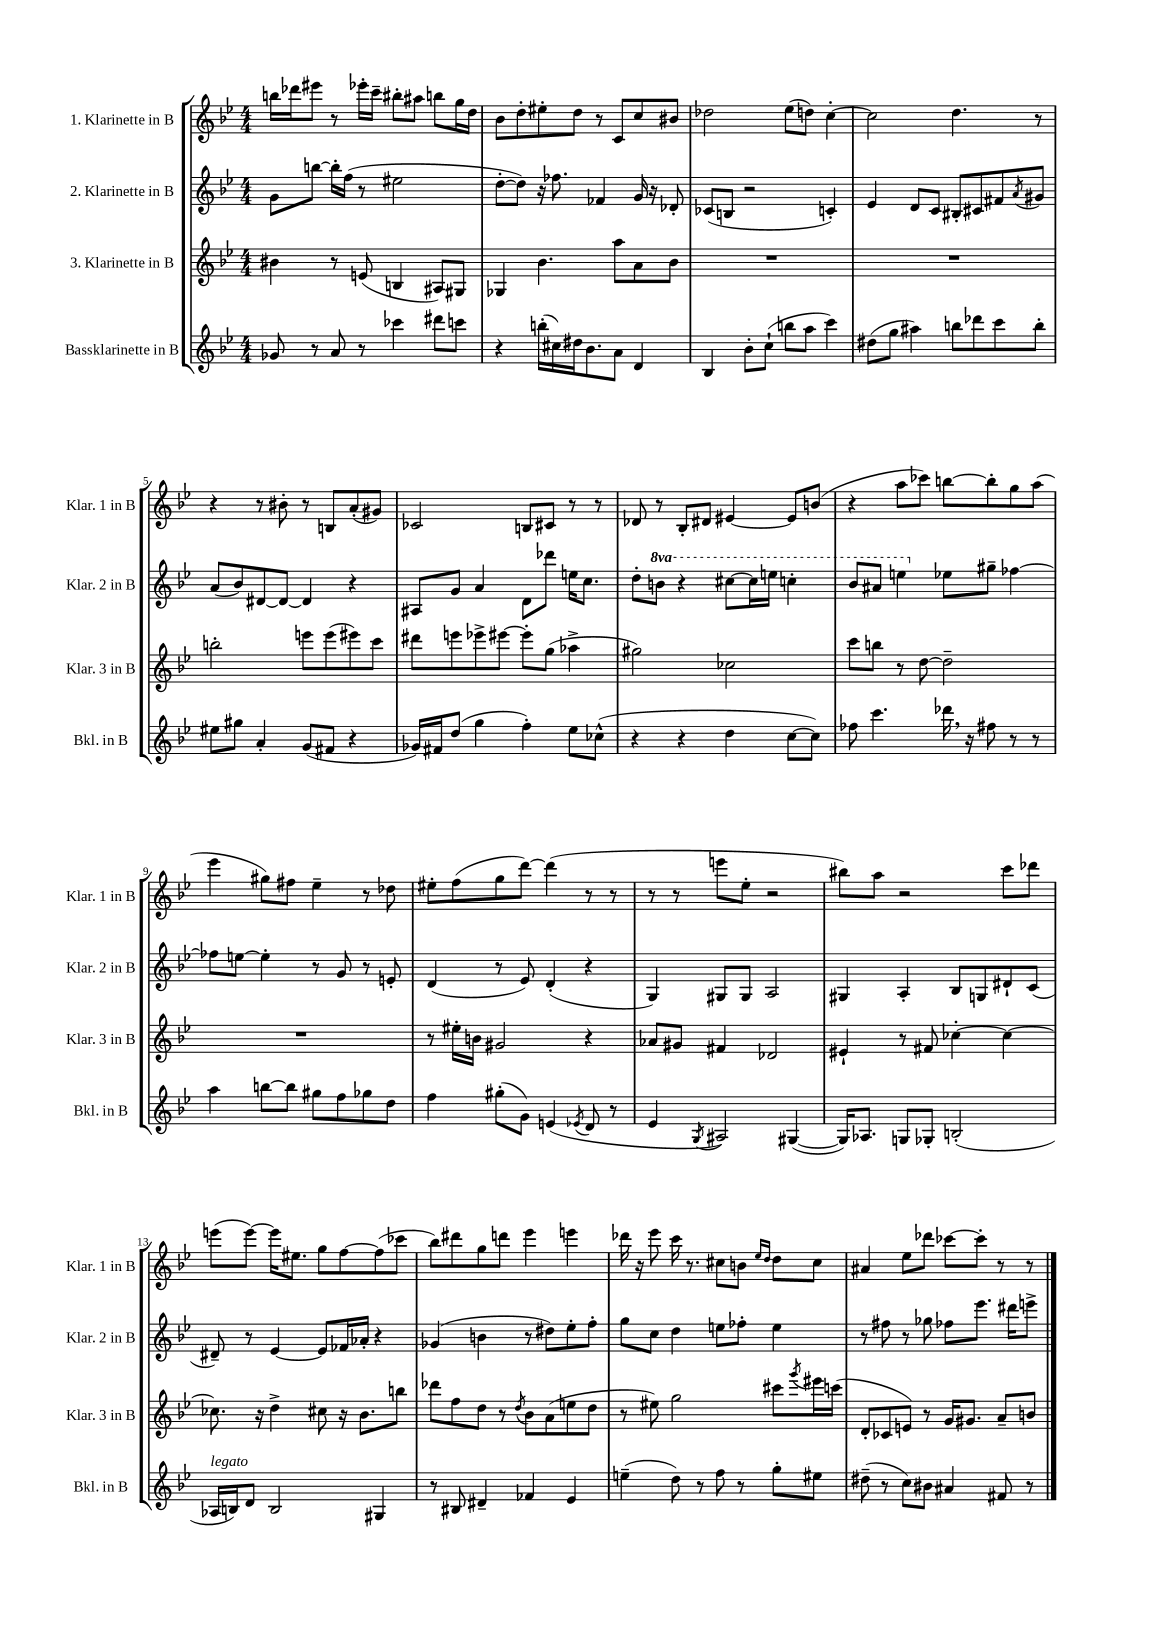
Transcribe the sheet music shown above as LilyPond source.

<<
\new StaffGroup <<
\new Staff = "s0" \with { instrumentName = "1. Klarinette in B" shortInstrumentName = "Klar. 1 in B" } {
    \clef treble \key bes \major \numericTimeSignature \time 4/4
    b''16 des'''16 eis'''8 r8 ees'''16-. c'''16-- bis''8-. ais''8 b''8 g''16 d''16 |
    bes'8 d''8-. eis''8-. d''8 r8 c'8 c''8 bis'8 |
    des''2 ees''8( d''8) c''4~-. |
    c''2 d''4. r8 |
    r4 r8 bis'8-. r8 b8 a'8-.( gis'8) |
    ces'2 b8 cis'8 r8 r8 |
    des'8 r8 bes8-. dis'8 eis'4~ eis'8 b'8( |
    r4 a''8 ces'''8) b''8~ b''8-. g''8 a''8( |
    ees'''4 gis''8) fis''8 ees''4-- r8 des''8 |
    eis''8-. f''8( g''8 d'''8~) d'''4( r8 r8 |
    r8 r8 e'''8 ees''8-. r2 |
    bis''8) a''8 r2 c'''8 des'''8 |
    e'''8( e'''8~) e'''16 eis''8. g''8 f''8~ f''8( ces'''8 |
    bes''8) dis'''8 g''8 d'''8 ees'''4 e'''4 |
    des'''16 r16 ees'''8 c'''16 r8. cis''8 b'8 \grace { ees''16 d''16 } d''8 cis''8 |
    ais'4 ees''8 des'''8 ces'''8~ ces'''8-. r8 r8 \bar "|." |
}
\new Staff = "s1" \with { instrumentName = "2. Klarinette in B" shortInstrumentName = "Klar. 2 in B" } {
    \clef treble \key bes \major \numericTimeSignature \time 4/4 \set Staff.ottavationMarkups = #ottavation-simple-ordinals
    g'8 b''8~ b''16-. f''16( r8 eis''2 |
    d''8~-. d''8) r16 fes''8. fes'4 g'16 r16 des'8-. |
    ces'8( b8 r2 c'4-.) |
    ees'4 d'8 c'8 bis8-. cis'8 fis'8 \acciaccatura { a'8 } gis'8 |
    a'8( bes'8) dis'8~ dis'8~ dis'4 r4 |
    ais8 g'8 a'4 d'8 des'''8 e''16 c''8. |
    d''8-. \ottava #1 b''8 r4 cis'''8~ cis'''16 e'''16 c'''4-. |
    bes''8 ais''8 e'''4 \ottava #0 ees''!8 gis''8-- fes''4~ |
    fes''8 e''8~ e''4-. r8 g'8 r8 e'8-. |
    d'4( r8 ees'8) d'4-.( r4 |
    g4) gis8 gis8 a2 |
    gis4 a4-. bes8 g8 dis'8-! c'8( |
    dis'8--) r8 ees'4~ ees'8 fes'16 aes'16-. r4 |
    ges'4( b'4 r8 dis''8) ees''8-. f''8-. |
    g''8 c''8 d''4 e''8 fes''8-. e''4 |
    r8 fis''8 r8 ges''8 fes''8 ees'''8. dis'''16 e'''8-> \bar "|." |
}
\new Staff = "s2" \with { instrumentName = "3. Klarinette in B" shortInstrumentName = "Klar. 3 in B" } {
    \clef treble \key bes \major \numericTimeSignature \time 4/4
    bis'4 r8 e'8( b4 ais8) gis8 |
    ges4 bes'4. a''8 a'8 bes'8 |
    R1 |
    R1 |
    b''2-. e'''8 e'''8( eis'''8) c'''8 |
    dis'''8 e'''8 ees'''8-> eis'''8~ eis'''8-. g''8( aes''4-> |
    gis''2) ces''2 |
    c'''8 b''8 r8 d''8~ d''2-- |
    R1 |
    r8 eis''16-. b'16 gis'2 r4 |
    aes'8 gis'8 fis'4 des'2 |
    eis'4-! r8 fis'8 ces''4~-. ces''4~ |
    ces''8. r16 d''4-> cis''8 r16 bes'8. b''8 |
    des'''8 f''8 d''8 r8 \acciaccatura { d''8 } bes'8 a'8( e''8 d''8 |
    r8 eis''8) g''2 cis'''8 \acciaccatura { g'''8 } eis'''16 c'''16( |
    d'8-. ces'8 e'8) r8 g'16 gis'8. a'8-- b'8 \bar "|." |
}
\new Staff = "s3" \with { instrumentName = "Bassklarinette in B" shortInstrumentName = "Bkl. in B" } {
    \clef treble \key bes \major \numericTimeSignature \time 4/4
    ges'8 r8 a'8 r8 ces'''4 dis'''8 c'''8 |
    r4 b''16-.( cis''16) dis''16 bes'8. a'8 d'4 |
    bes4 bes'8-. c''8-!( b''8 a''8 c'''4) |
    dis''8( g''8 ais''4) b''8 des'''8 c'''8 b''8-. |
    eis''8 gis''8 a'4-. g'8( fis'8 r4 |
    ges'16) fis'16 d''8( g''4 f''4-.) ees''8 ces''8-^( |
    r4 r4 d''4 c''8~ c''8) |
    fes''8 c'''4. des'''16 \breathe r16 fis''8 r8 r8 |
    a''4 b''8~ b''8 gis''8 f''8 ges''8 d''8 |
    f''4 gis''8-.( g'8) e'4( \acciaccatura { ees'8 } d'8 r8 |
    ees'4 \acciaccatura { g8 } ais2) gis4~( |
    gis16) aes8. g8 ges8-. b2-.( |
    aes16^\markup { \italic "legato" } b16) d'8 b2 gis4 |
    r8 bis8 dis'4-- fes'4 ees'4 |
    e''4--( d''8) r8 f''8 r8 g''8-. eis''8 |
    dis''8--( r8 c''8) bis'8 ais'4 fis'8 r8 \bar "|." |
}
>>
>>
